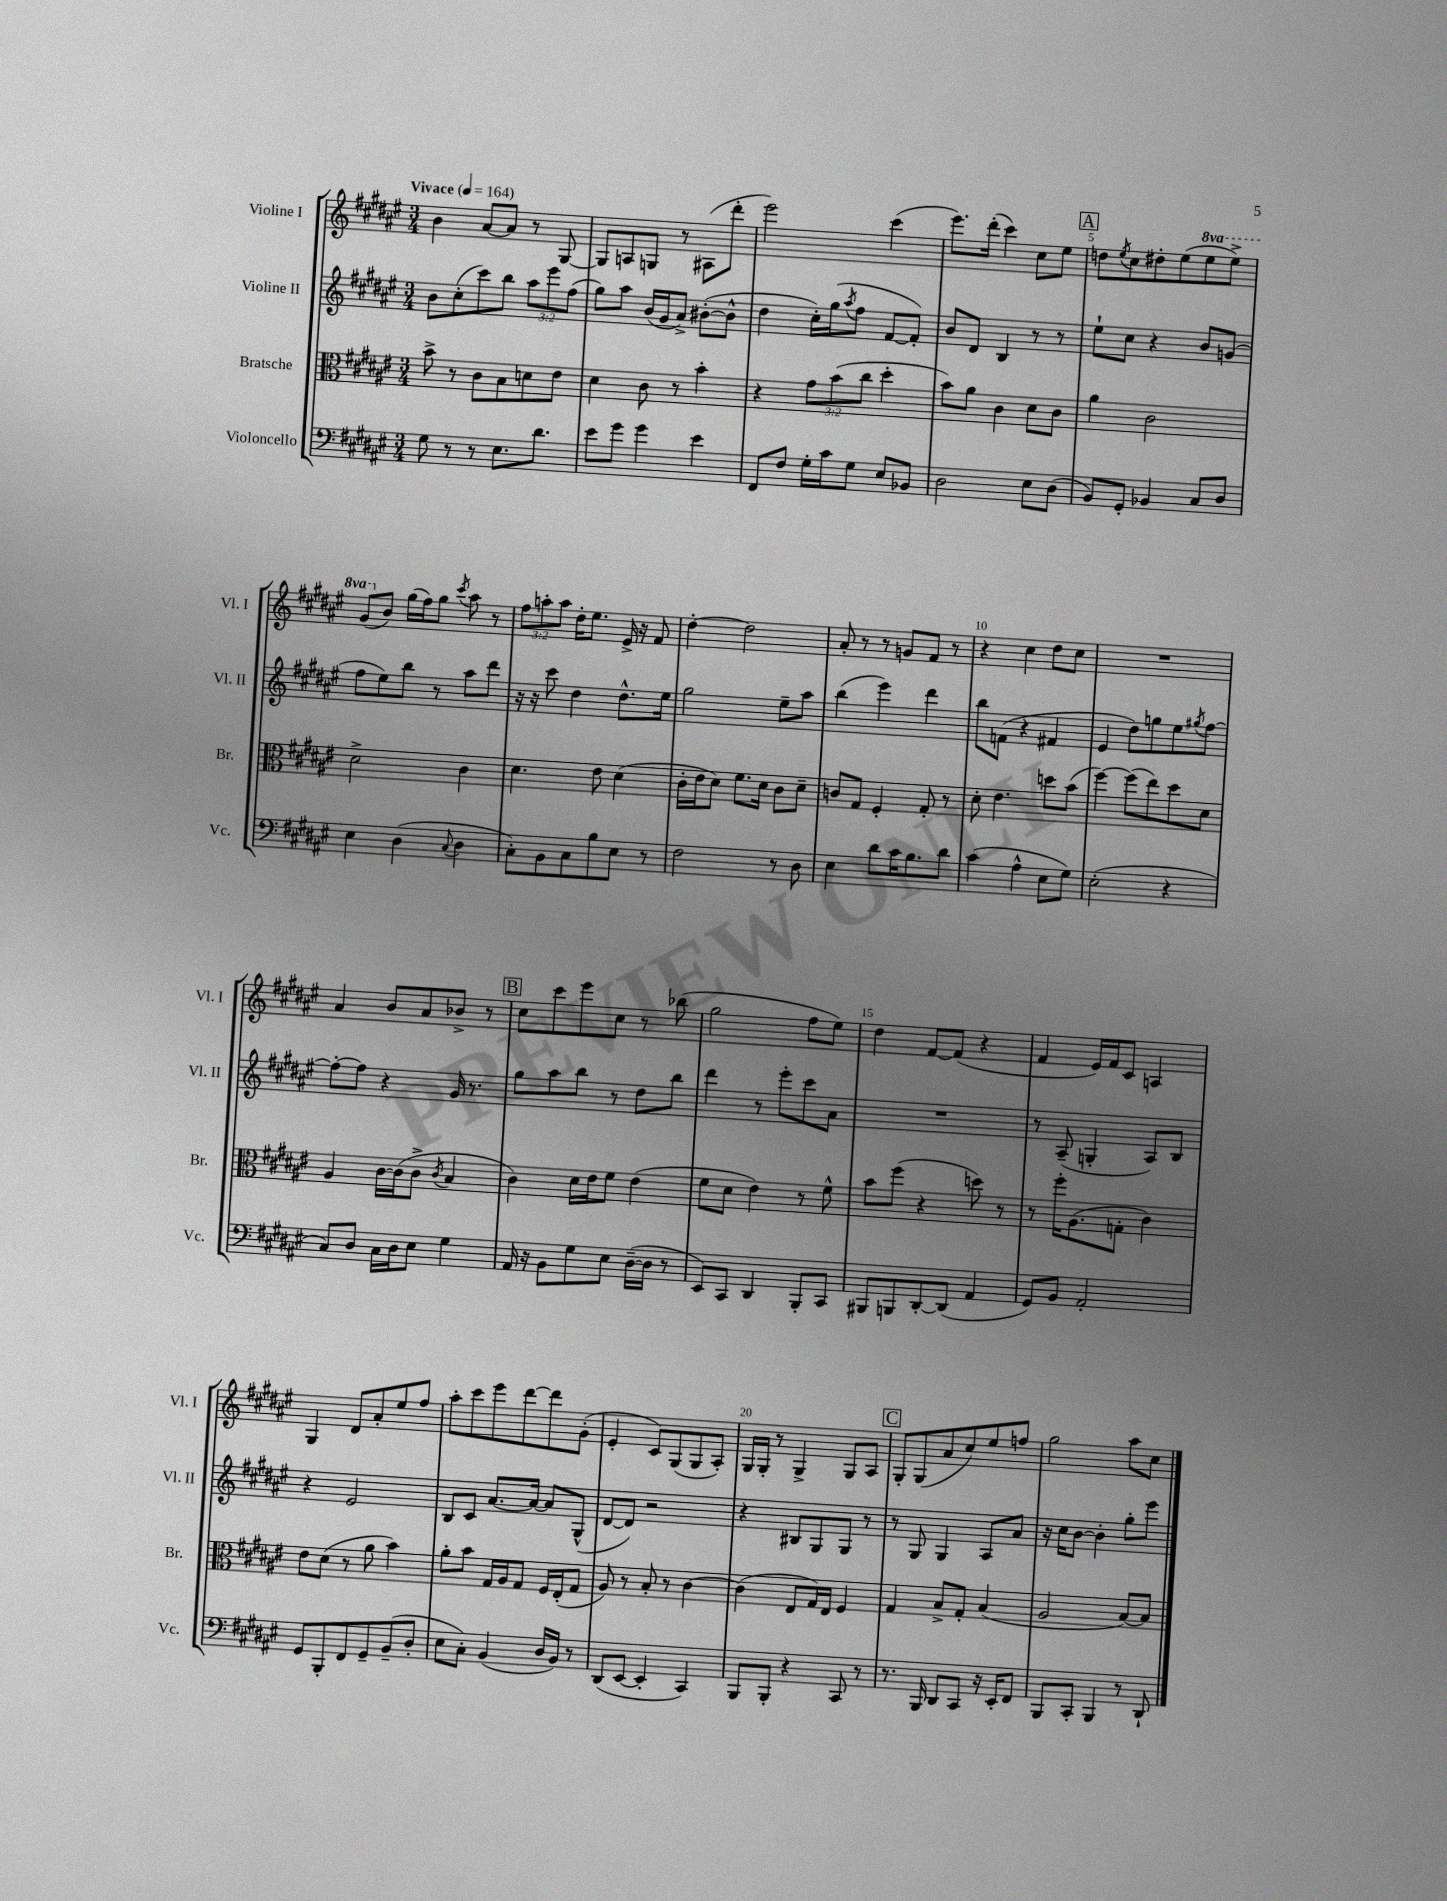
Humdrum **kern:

**kern	**kern	**kern	**kern
*part4	*part3	*part2	*part1
*staff4	*staff3	*staff2	*staff1
*I"Violoncello	*I"Bratsche	*I"Violine II	*I"Violine I
*I'Vc.	*I'Br.	*I'Vl. II	*I'Vl. I
*clefF4	*clefC3	*clefG2	*clefG2
*k[f#c#g#d#a#e#]	*k[f#c#g#d#a#e#]	*k[f#c#g#d#a#e#]	*k[f#c#g#d#a#e#]
*M3/4	*M3/4	*M3/4	*M3/4
*MM164	*MM164	*MM164	*MM164
=1	=1	=1	=1
!	!	!	!LO:TX:a:B:t=Vivace
8G#\	8b^\	8b\L	4b\
8r	8r	(8cc#'\	.
8r	8c#\L	8ccc#\)	[8a#/L
8.E#\L	8B\	8bb\J	8a#/J]
.	8dn\	12aa#\L	8r
8.d#\J	.	.	.
.	.	12eee#\	.
.	8e#\J	.	[8G#/
.	.	(12ff#\J	.
=2	=2	=2	=2
8e#\L	4d#\	8gg#\L)	8G#/L]
8g#\J	.	8aa#\J	8An/
4g#\	8c#\	(16b/LL	8Gn/J
.	.	16g#/J	.
.	8r	8a#^/J)	8r
4e#\	4b'\	([8b#X'\L	(8A#X\L
.	.	8b#^^\J]	8ddd#'\J
=3	=3	=3	=3
8FF#/L	4r	4dd#\	2eee#\)
8F#/J	.	.	.
16G#'\LL	12g#\L	16cc#'\LL)	.
16c#\J	.	(16gg#\J	.
.	(12b\	.	.
.	.	8qaa#/	.
8G#\J	.	8ff#\J	.
.	12cc#\J	.	.
8E#/L	4dd#'\	[8f#/L	(4ccc#\
8BB-X/J	.	8f#'/J])	.
=4	=4	=4	=4
2D#\	8b\L)	8b/L	8.eee#\L)
.	8a#\J	8d#/J	.
.	.	.	(16ddd#'\Jk
.	4c#\	4B/	4ccc#\)
8E#\L	8d#\L	8r	8cc#\L
(8D#\J	8c#\J	8r	8ee#\J
!!LO:REH:place=s1:t=A
=5	=5	=5	=5
8BB/L)	4a#\	8ee#`\L	8ddn\L
.	.	.	8qee#/
8GG#'/J	.	8cc#\J	8cc#\
4BB-X/	2c#\	4r	8dd#X'\
.	.	.	(8ee#\
*	*	*	*8va
8C#/L	.	8b/L	8eee#\
8D#/J	.	(8gn/J	8eee#^\J)
!!LO:LB:g=z
=6	=6	=6	=6
4E#\	2d#^\	8ff#\L	(8gg#/L
*	*	*	*X8va
.	.	8ee#\)	8b/J)
(4D#\	.	8bb\J	(16gg#\LL
.	.	.	16ff#\J)
.	.	8r	8gg#\J
8qqC#/	.	.	8qccc#/
4D#\	4c#\	8aa#\L	8aa#\
.	.	8ddd#\J	8r
=7	=7	=7	=7
8C#'\L)	4.d#\	16r	12ff#\L
.	.	16r	.
.	.	.	12aan'\
8BB\	.	8ccc#\	.
.	.	.	12aa\J
8C#\	.	4dd#\	16dd#'\KL
.	.	.	8.ee#\J
8B\	8e#\	.	.
8E#\J	(4d#\	8.dd#^^\L	16e#^/
.	.	.	16r
8r	.	.	8f#/
.	.	16ee#\Jk	.
=8	=8	=8	=8
2F#\	16c#'\LL	2gg#\	[4dd#'\
.	16e#\J	.	.
.	8d#\J)	.	.
.	8.f#\L	.	2dd#\]
.	16d#\Jk	.	.
8r	8c#\L	8ee#~\L	.
8D#\	8d#~\J	8aa#\J	.
=9	=9	=9	=9
4E#\	8cn/L	(4bb\	8a#'/
.	8G#/J	.	8r
8d#\L	4F#'/	4eee#\)	8r
16c#\K	.	.	8gn/L
8.B\	.	.	.
.	8G#'/	4ddd#\	8f#/J
8d#\J	8r	.	8r
=10	=10	=10	=10
(4c#\	8d#'\	8bb\L	4r
.	4.e#\	(8fn\J	.
4A#^^\	.	4r	4cc#\
8E#\L	8ddn\L	4f#X/	8dd#\L
8G#\J)	(8b\J	.	8cc#\J
=11	=11	=11	=11
(2E#'\	[4ff#\)	4e#/	2.r
.	(8ff#\L]	8dd#\L)	.
.	8ee#\)	8ggn\	.
4r	8dd#\	8ee#\	.
.	.	8qgg#X/	.
.	8d#\J	[8ff#\J	.
!!LO:LB:g=z
=12	=12	=12	=12
8C#/L)	4A#/	8ff#'\L_	4a#/
8D#/J	.	8ff#\J]	.
16C#\LL	[16c#\LL	4r	8b/L
16D#\J	(16c#\J]	.	.
8E#\J	8c#^\J	.	8a#/
.	8qc#/	.	.
4G#\	4B/	16g#/	8b-X^/J
.	.	8.r	.
.	.	.	8r
!!LO:REH:place=s1:t=B
=13	=13	=13	=13
16AA#/	4c#\)	8gg#\L	8cc#\L
16r	.	.	.
8BB\L	.	8aa#\	8ccc#\
8G#\	16d#\LL	8bb\J	8eee#\
.	16e#\J	.	.
8E#\J	8f#\J	8r	8cc#\J
([16D#~\LL	(4e#\	8dd#\L	8r
16D#\JJ]	.	.	.
8r	.	8bb\J	(8bb-X\
=14	=14	=14	=14
8EE#/L)	8f#\L	4ddd#\	2gg#\
8CC#/J	8d#\J	.	.
4DD#/	4e#\)	8r	.
.	.	8eee#'\L	.
8BBB'/L	8r	8ccc#\	8ff#\L
8CC#/J	8f#^^\	8a#\J	8ee#\J)
=15	=15	=15	=15
8BBB#X/L	8b\L	2.r	4dd#\
8BBBn/	(8ff#\J	.	.
[8DD#'/	4r	.	[8f#/L
(8DD#/J]	.	.	(8f#/J]
4AA#/	8ddn\)	.	4r
.	8r	.	.
=16	=16	=16	=16
8GG#/L)	8r	8r	4f#/
8BB/J	16ff#'\KL	(8A#~/	.
.	(8.A#\	.	.
2AA#'/	.	4Gn'/	16e#/LL)
.	.	.	16f#/J
.	8Gn'\J	.	8c#/J
.	4c#\)	8A#/L)	4An/
.	.	8B/J	.
!!LO:LB:g=z
=17	=17	=17	=17
8GG#/L	8e#\L	4r	4G#/
8BBB'/	(8d#\J	.	.
8FF#/	8r	2e#/	8d#/L
8GG#~/	8a#\	.	8a#'/
(8BB~/	4b\)	.	8ee#/
8D#'/J	.	.	8ff#/J
=18	=18	=18	=18
8E#\L	8a#'\L	8B/L	8aa#'\L
8C#'\J)	8b\J	8c#/J	8ccc#\
(4BB/	16G#/LL	[8.a#/L	8eee#\
.	16A#/J	.	.
.	8G#/J	.	[8ddd#\
.	.	16a#/Jk_	.
16D#/LL	16F#/LL	8a#/L]	8ddd#\]
16BB/JJ)	(16E#'/J	.	.
8r	8G#/J	(8G#^^/J	(8g#'\J
=19	=19	=19	=19
(8DD#/L	8A#/)	[8d#/L	4e#'/
[8EE#/J	8r	8d#/J])	.
4EE#'/]	8B'/	2r	8c#/L)
.	8r	.	(8G#/
4CC#/)	[4c#\	.	8G#/
.	.	.	8A#'/J)
=20	=20	=20	=20
8BBB/L	(4c#\]	4r	16G#/LL
.	.	.	16G#'/JJ
8BBB'/J	.	.	8r
4r	8E#/L	8B#X/L	4G#^/
.	16G#/L)	8G#/	.
.	16E#/JJ	.	.
8CC#/	4F#/	8G#/J	8G#/L
8r	.	8r	8A#/J
!!LO:REH:place=s1:t=C
=21	=21	=21	=21
8.r	4G#/	8r	8G#'/L
.	.	8G#/	(8G#/
16BBB/	.	.	.
8DD#/L	8B^/L	4G#/	8a#/
8CC#/J	8G#'/J	.	8cc#/)
16r	(4B/	8A#/L	8ee#/
16EE#'/KL	.	.	.
8FF#/J	.	8a#/J	8ffn/J
=22	=22	=22	=22
8BBB/L	2A#/	16r	2gg#\
.	.	16cc#\KL	.
8CC#'/J	.	[8b\J	.
4BBB/	.	4b'\]	.
8r	[8B/L)	8gg#'\L	8aa#\L
8DD#`/	8B/J]	8eee#\J	8cc#\J
==	==	==	==
*-	*-	*-	*-
